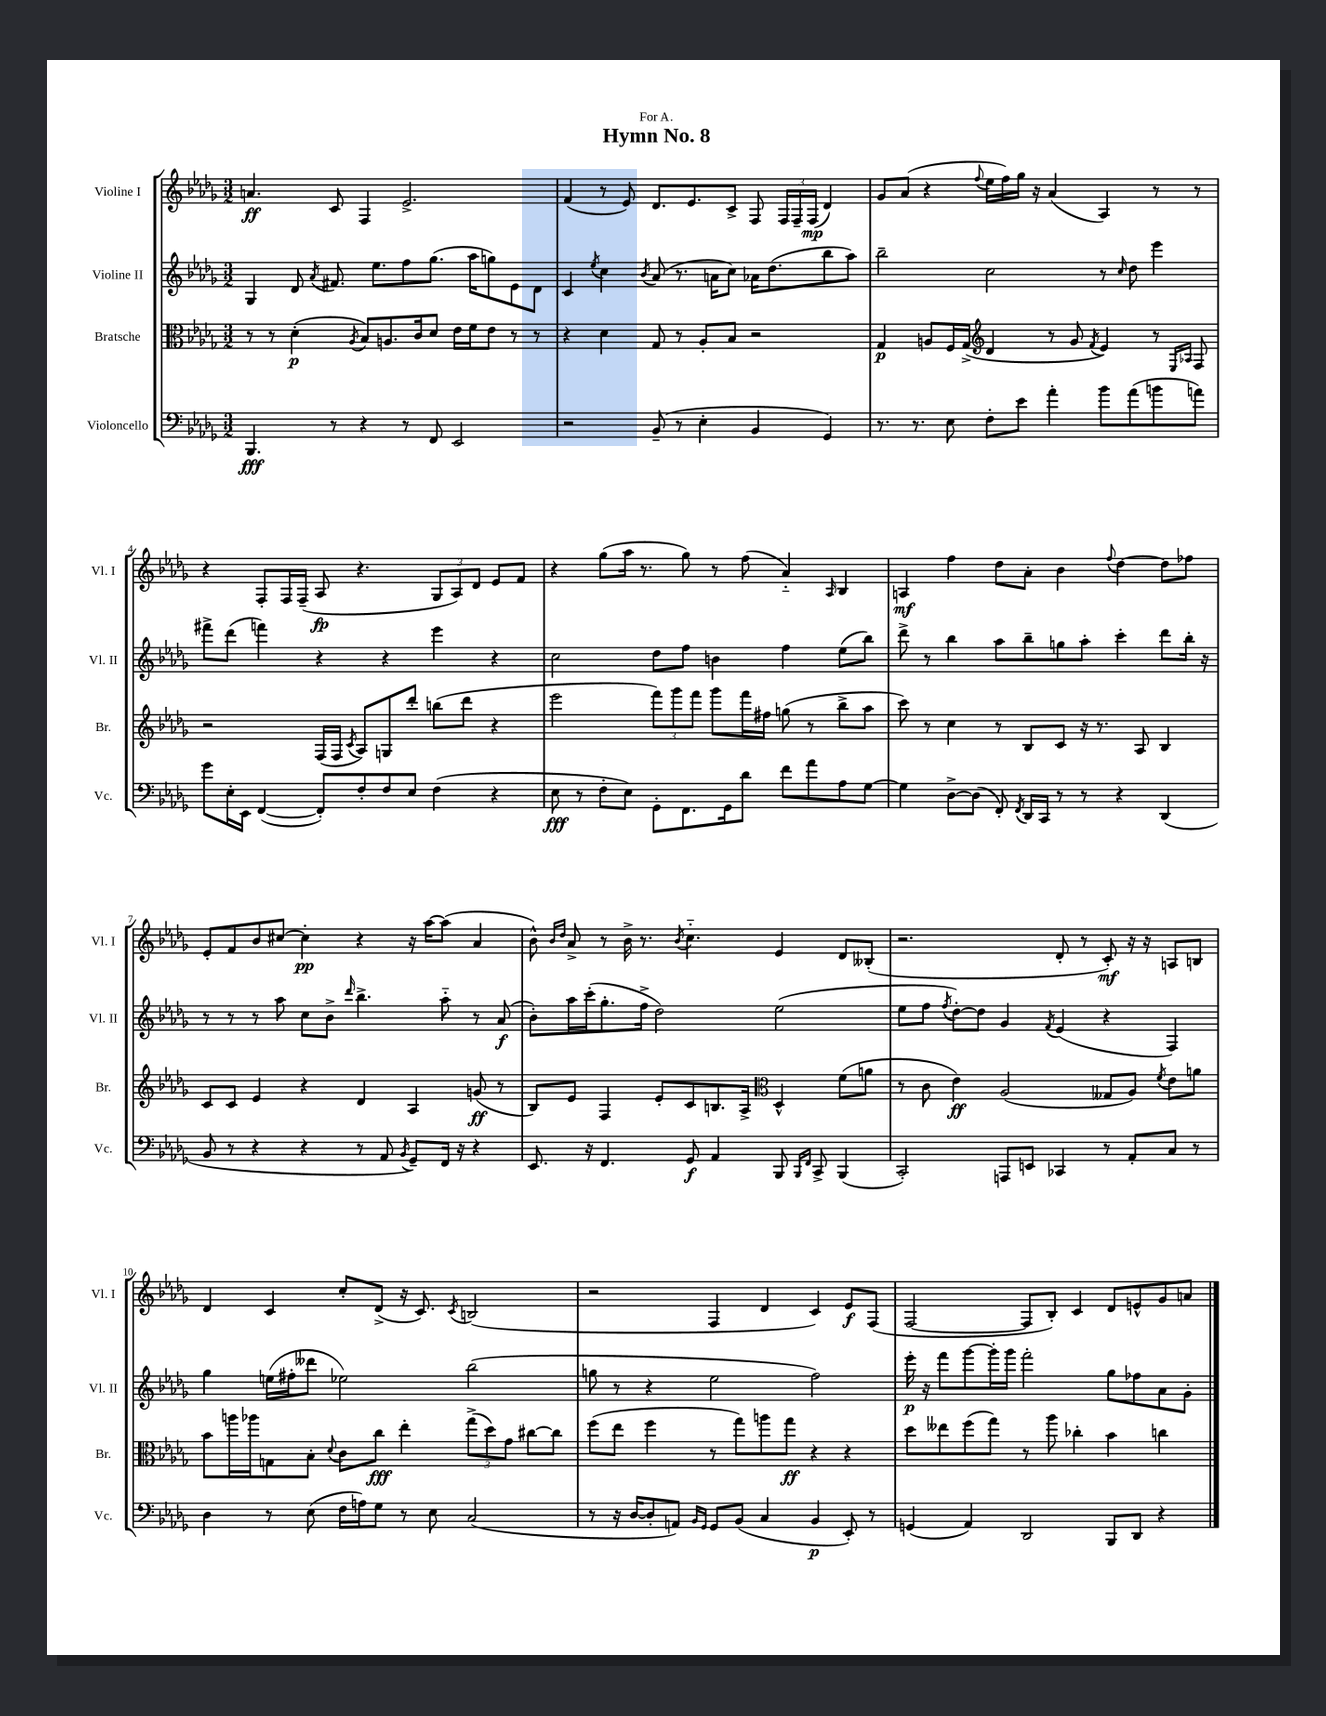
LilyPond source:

\header { title = "Hymn No. 8" dedication = "For A." }
<<
\new StaffGroup <<
\new Staff = "s0" \with { instrumentName = "Violine I" shortInstrumentName = "Vl. I" } {
    \clef treble \key des \major \numericTimeSignature \time 3/2
    \autoBeamOff a'4.\ff c'8 f4 ees'2.-> |
    f'4( r8 ees'8) des'8.[ ees'8. c'8]-> f8 \tuplet 3/2 { f16[ f16-- f16]\mp( } des'4) |
    ges'8[ aes'8]( r4 \appoggiatura { f''8 } ees''16[ f''16) ges''16] r16 aes'4( aes4) r8 r8 |
    r4 f8[-. f16 f16]--( aes8\fp r4. \tuplet 3/2 { ges8[ aes8) des'8] } ees'8[ f'8] |
    r4 ges''8[( aes''16] r8. ges''8) r8 f''8( aes'4-_) \grace { aes16 } bes4 |
    a4\mf f''4 des''8[ aes'8]-. bes'4 \appoggiatura { f''8 } des''4~ des''8[ fes''8] |
    ees'8[-. f'8 bes'8 cis''8]~ cis''4-.\pp r4 r16 aes''16[~ aes''8]( aes'4 |
    bes'8-^) \grace { bes'16[ des''16] } aes'8-> r8 bes'16-> r8. \acciaccatura { bes'8 } c''4.-_ ees'4 des'8[ beses8]-.( |
    r2. des'8-. r8 c'8-.\mf) r16 r16 a8[ b8] |
    des'4 c'4 c''8[-. des'8]->( r16 c'8.) \acciaccatura { c'8 } b2( |
    r2 f4 des'4 c'4) ees'8[\f f8]( |
    f2~ f8[ bes8]-.) c'4 des'8[ e'8-^ ges'8 a'8] \bar "|." |
}
\new Staff = "s1" \with { instrumentName = "Violine II" shortInstrumentName = "Vl. II" } {
    \clef treble \key des \major \numericTimeSignature \time 3/2
    \autoBeamOff ges4 des'8 \acciaccatura { aes'8 } fis'8. ees''8.[ f''8 ges''8.]( aes''16[ g''8) ees'8 des'8] |
    c'4 \acciaccatura { ees''8 } c''4 \acciaccatura { bes'8 } aes'8( r8. a'16[ c''8]) aes'16[ des''8.( bes''8 aes''8]) |
    bes''2-- c''2 r8 \grace { c''16 } des''8 ees'''4 |
    fis'''8[-> des'''8]( f'''4) r4 r4 ees'''4 r4 |
    c''2 des''8[ f''8] b'4 f''4 ees''8[( bes''8]) |
    des'''8-> r8 bes''4 aes''8[ bes''8-- g''8 aes''8]-. c'''4-. des'''8[ bes''16]-. r16 |
    r8 r8 r8 aes''8 c''8[ bes'8]-> \grace { des'''16 } bes''4.-> aes''8-_ r8 aes'8\f( |
    bes'8[-.) aes''16 c'''16-.( ges''8.-. f''16]-> des''2) ees''2( |
    ees''8[ f''8] \acciaccatura { f''8 } des''8[~-.) des''8] ges'4 \acciaccatura { f'8 } ees'4( r4 f4) |
    ges''4 e''16[( fis''16-. deses'''8] ees''2) bes''2( |
    g''8 r8 r4 ees''2 f''2) |
    ees'''16-.\p r16 f'''8[ ges'''8~ ges'''16-. ges'''16] f'''2-. ges''8[ fes''8 aes'8 ges'8]-. \bar "|." |
}
\new Staff = "s2" \with { instrumentName = "Bratsche" shortInstrumentName = "Br." } {
    \clef alto \key des \major \numericTimeSignature \time 3/2
    \autoBeamOff r8 r8 des'4-.\p( \acciaccatura { aes8 } bes8[) a8. c'16 des'8] ees'16[ f'16 ees'8] r8 r8 |
    r4 des'4 ges8 r8 aes8[-. bes8] r2 |
    ges4\p a8[ f16 ges16]->( \clef treble des'4 r8 ges'8 \acciaccatura { f'8 } ees'4) r8 \grace { ees16[ aes16] } f8 |
    r2 f16[( f16] \acciaccatura { c'8 } aes8[) g8 des'''8]-. b''8[( des'''8] r4 |
    ees'''2 \tuplet 3/2 { f'''8[) ges'''8 f'''8] } ges'''8[ f'''16 fis''16] g''8( r8 bes''8[-> aes''8] |
    c'''8) r8 c''4 r8 bes8[ c'8] r16 r8. aes8 bes4 |
    c'8[ c'8] ees'4 r4 des'4 aes4 g'8\ff( r8 |
    bes8[) ees'8] f4 ees'8[-. c'8 b8. aes16]-> \clef alto des4-^ f'8[( a'8] |
    r8 c'8 ees'4\ff) aes2( geses8[ aes8]) \acciaccatura { f'8 } ees'8[ a'8] |
    bes'8[ a''16 aes''16 g8 bes8]-. \appoggiatura { des'8 } c'8[ c''8]\fff ees''4-. \tuplet 3/2 { ges''8[->( des''8) ges'8] } cis''8[~ cis''8] |
    f''8[( ees''8] f''4 r8 ges''8[) a''8 ges''8]\ff r4 r4 |
    des''8[ eeses''8 f''8( ges''8]) r8 aes''8 ces''4-. bes'4 c''4 \bar "|." |
}
\new Staff = "s3" \with { instrumentName = "Violoncello" shortInstrumentName = "Vc." } {
    \clef bass \key des \major \numericTimeSignature \time 3/2
    \autoBeamOff bes,,4.\fff r8 r4 r8 f,8 ees,2 |
    r2 bes,8--( r8 ees4-. bes,4 ges,4) |
    r8. r8. ees8 f8[-. ees'8] aes'4-. bes'8[ aes'8( b'8 a'8]) |
    ges'8[ ees16-. ees,16] f,4~( f,8[-.) f8-. f8 ees8] f4( r4 |
    ees8\fff r8 f8[-. ees8]) ges,8[-. f,8. ges,16 des'8] f'8[ aes'8 aes8 ges8]~ |
    ges4 des8[~-> des8]( f,8-.) \acciaccatura { f,8 } des,16[ c,16] r8 r8 r4 des,4( |
    bes,8 r8 r4 r4 r8 aes,8 \acciaccatura { bes,8 } ges,8[--) f,16] r16 r4 |
    ees,8. r16 f,4. ges,8\f aes,4 bes,,8 \grace { bes,,16[ f,16] } c,8-> bes,,4( |
    c,2-.) a,,8[ e,8] ces,4 r8 aes,8[-. c8] r8 |
    des4 r8 ees8( f16[ a16) ges8] r8 ees8 c2( |
    r8 r16 des16[~ des8-. a,8]) \grace { bes,16[ ges,16] } ges,8[ bes,8]( c4 bes,4\p ees,8-.) r8 |
    g,4( aes,4) des,2 bes,,8[ des,8] r4 \bar "|." |
}
>>
>>
